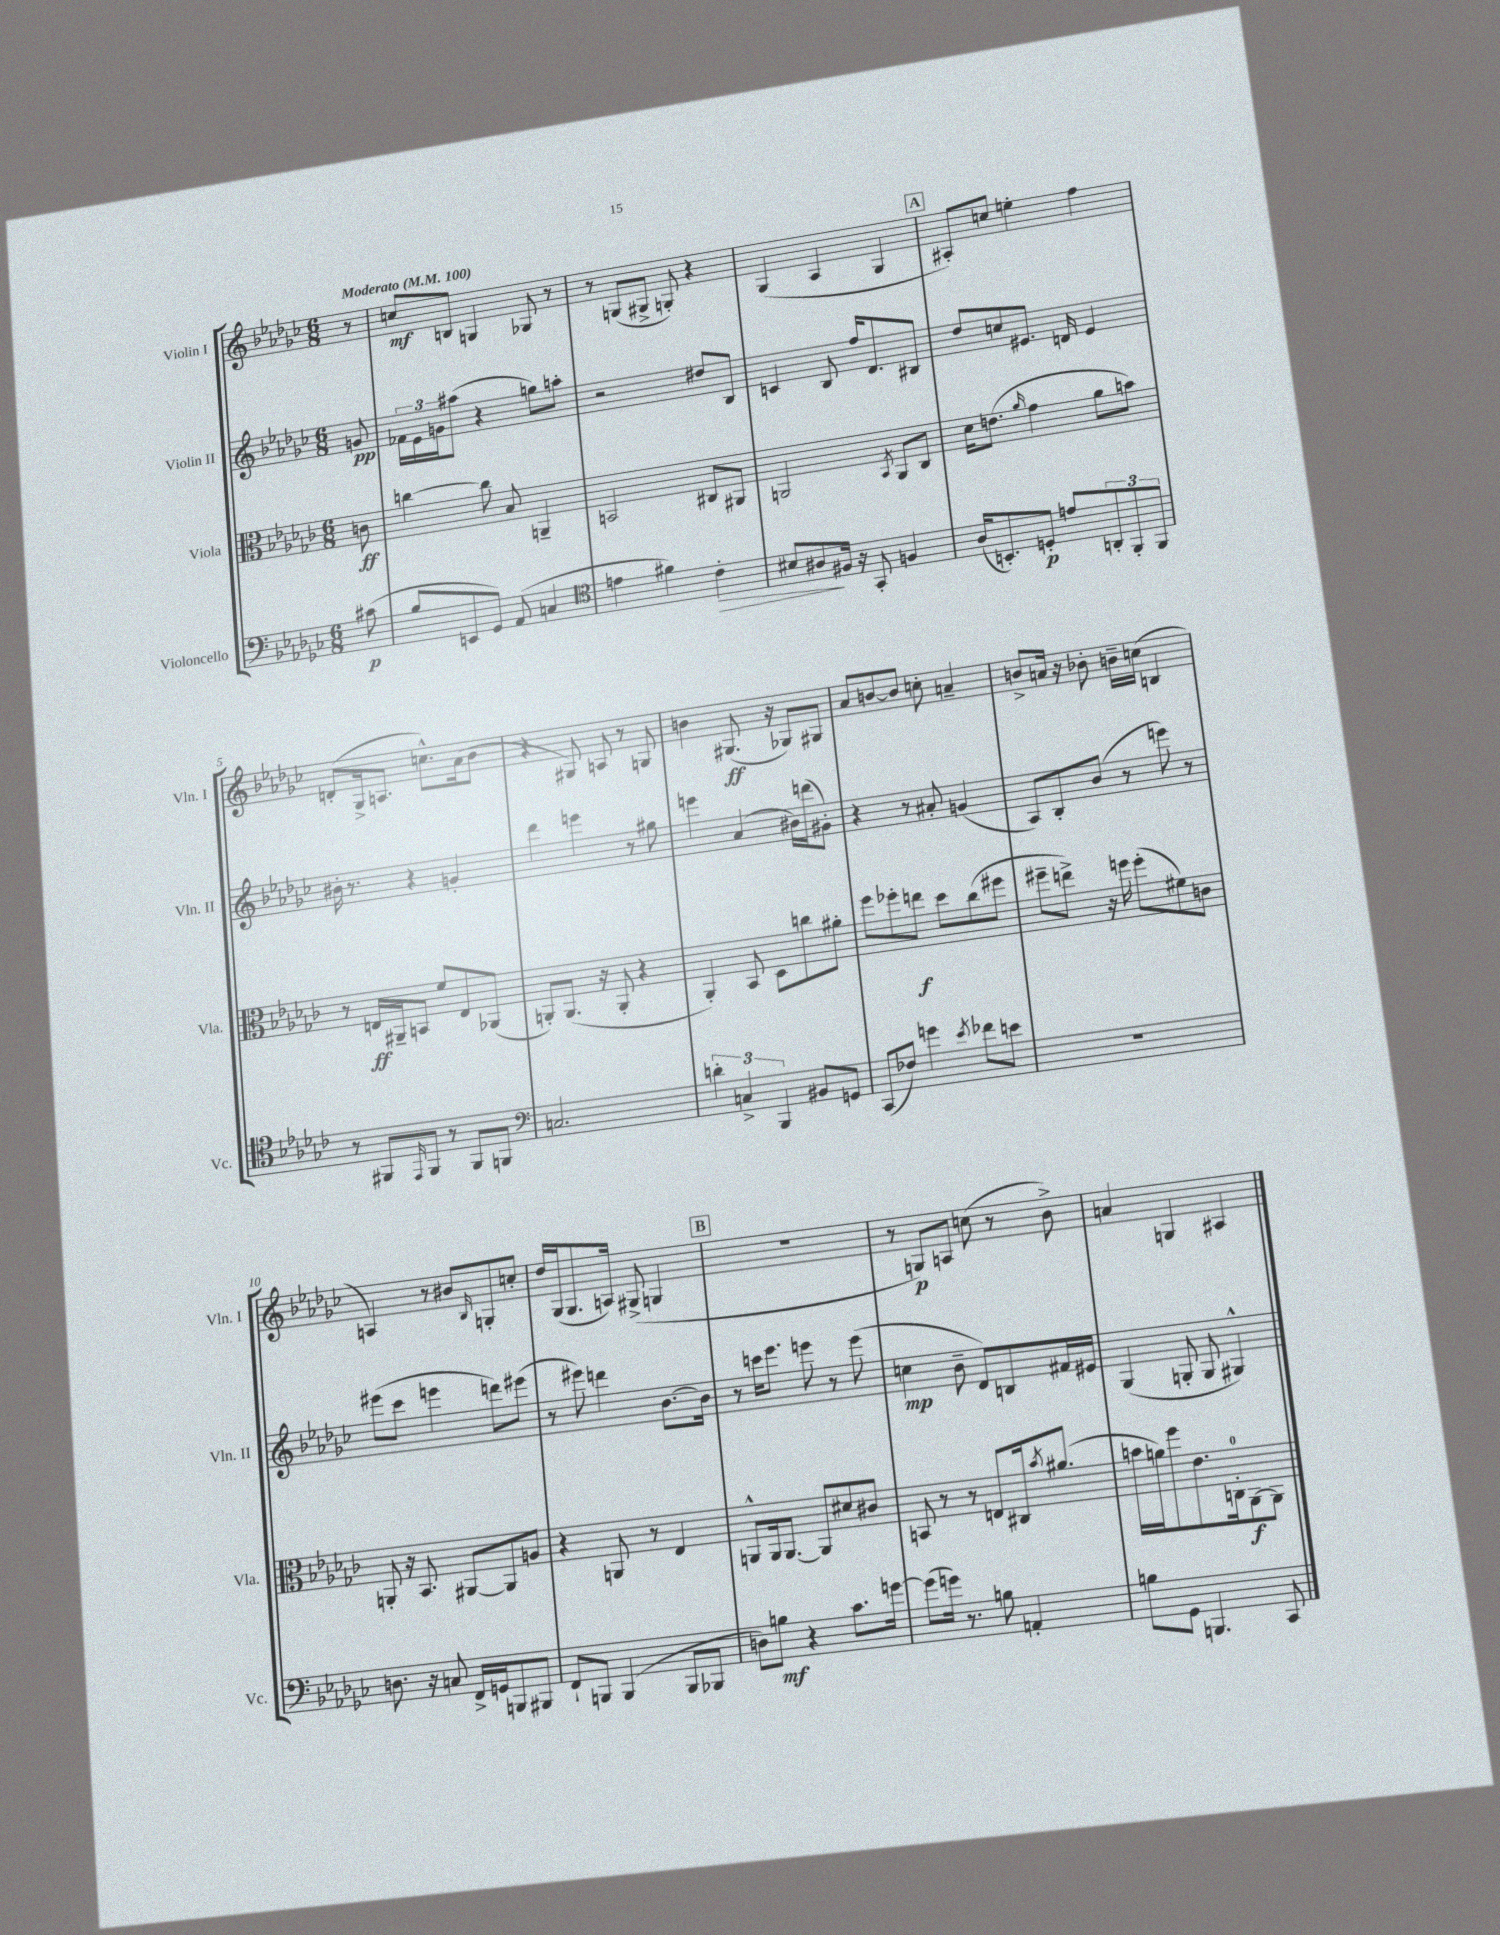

**kern	**kern	**kern	**kern
*staff4	*staff3	*staff2	*staff1
*clefF4	*clefC3	*clefG2	*clefG2
*k[b-e-a-d-g-c-]	*k[b-e-a-d-g-c-]	*k[b-e-a-d-g-c-]	*k[b-e-a-d-g-c-]
*M6/8	*M6/8	*M6/8	*M6/8
*MM100	*MM100	*MM100	*MM100
(8c#	8c	8g	8r
=	=	=	=
8B-	[4cc	24f-	8cc
.	.	24e-	.
.	.	24g	.
8EE	.	(8aa#	8B
8GG-)	8cc]	4r	4G
(8AA-	8B-	.	.
4C	4AA~	8gg)	8G-
.	.	8aa'	8r
=	=	=	=
*clefC4	*	*	*
4e	2BB	2r	8r
.	.	.	(8G
4f#)	.	.	8G#^
.	.	.	8G')
4c-'	8C#	8dd#	4r
.	8AA#	8B-	.
=	=	=	=
8B#	2AA	4c	(4G-
8A#	.	.	.
16F#	.	8B-	4A-
16r	.	.	.
8GG-'	.	16ff	.
.	.	8.d-	.
.	8qBB-	.	.
4F	8AA	.	4G-
.	8C-	8B#	.
=	=	=	=
(16A-	16d-	8dd-	8A#')
8.BB')	(8.e	.	.
.	.	8cc	8cc
.	16qqa-	.	.
8D'	4g-	8.e#	4ee'
8e	.	.	.
.	.	16d	.
12AA'	8a-	4e#	4ff
12FF'	.	.	.
.	8b)	.	.
12FF	.	.	.
=	=	=	=
8r	8r	16b#'	(8d'
.	.	8.r	.
8FF#	16E	.	16G-^
.	16AA#~	.	8.A
16qqEE-	.	.	.
8FF#	8BB	4r	.
8r	8f	.	8.cc^^)
8FF#	8E	4g'	.
.	.	.	(16a-
8FF	(8AA-	.	8b-
=	=	=	=
*clefF4	*	*	*
2.C	8AA')	4ddd-	4r
.	(8.AA	.	.
.	.	4eee	8G#)
.	16r	.	.
.	8AA'	.	8A
.	4r	8r	8r
.	.	8gg#	8G
=	=	=	=
6d'	4AA-')	4eee	4b
6C^	.	.	.
.	8BB-	(4a-	(8.G#
6BBB-	.	.	.
.	8D-	.	.
.	.	.	16r
8BB#	8cc	16b#)	8G-)
.	.	(16ddd	.
8GG	8a#'	8g#')	8G#
=	=	=	=
(8CC-	8ff	4r	8a-
8F-)	8ff-'	.	[8b
4g	8ee	8r	8b]
.	8dd-	8a#'	8cc'
8qe-	.	.	.
8f-	(8cc-	(4g	4a~
8e	8ff#	.	.
=	=	=	=
2.r	8ff#~	8A-)	8b^
.	8ee^)	8B-'	16a
.	.	.	16r
.	16r	(8b-	8b-'
.	16ff	.	.
.	(8ff'	8r	16b~
.	.	.	(16cc
.	8f#)	8eee)	4B
.	8c	8r	.
=	=	=	=
8.D	8AA'	(8eee#	4A)
.	16r	8ccc-	.
16r	8.BB-	.	.
8C	.	4eee	8r
16FF^	[8AA#	.	8b#
16GG	.	.	.
.	.	.	16qqB-
8BBB	8AA#]	8ddd)	8G'
8BBB#	8A	(8eee#	8cc'
=	=	=	=
8FF`	4r	8r	16dd-
.	.	.	(16G-
8BBB	.	8eee#)	8.G-
(4BBB	8AA	4ddd	.
.	.	.	16A)
.	8r	.	(8G#^
8BBB	4E-	[8.b-	4G
8BBB-	.	.	.
.	.	16b-]	.
=	=	=	=
8D)	8AA^^	8r	2.r
8B	16AA	16ccc	.
.	[8.AA	8.eee-	.
4r	.	.	.
.	8AA]	8eee	.
8.c-	8d#	8r	.
.	8c#	(8eee	.
[16g	.	.	.
=	=	=	=
(8g]	8BB	4cc	8r
16g)	8r	.	8G)
8.r	.	.	.
.	8r	8b-~	8A
8B	8E	8d-)	(8cc
4AA'	16C#	8B	8r
.	8qb-	.	.
.	(8.a#	.	.
.	.	16f#	8b-^)
.	.	16e#	.
=	=	=	=
8B	16b	(4G-	4a
.	16a)	.	.
8GG-	8ff	.	.
4.BBB	8.e-	8G'	4G
.	.	8G	.
.	16C'	.	.
.	[8AA-	4G#^^)	4A#
8CC-	8AA-]	.	.
==	==	==	==
*-	*-	*-	*-
